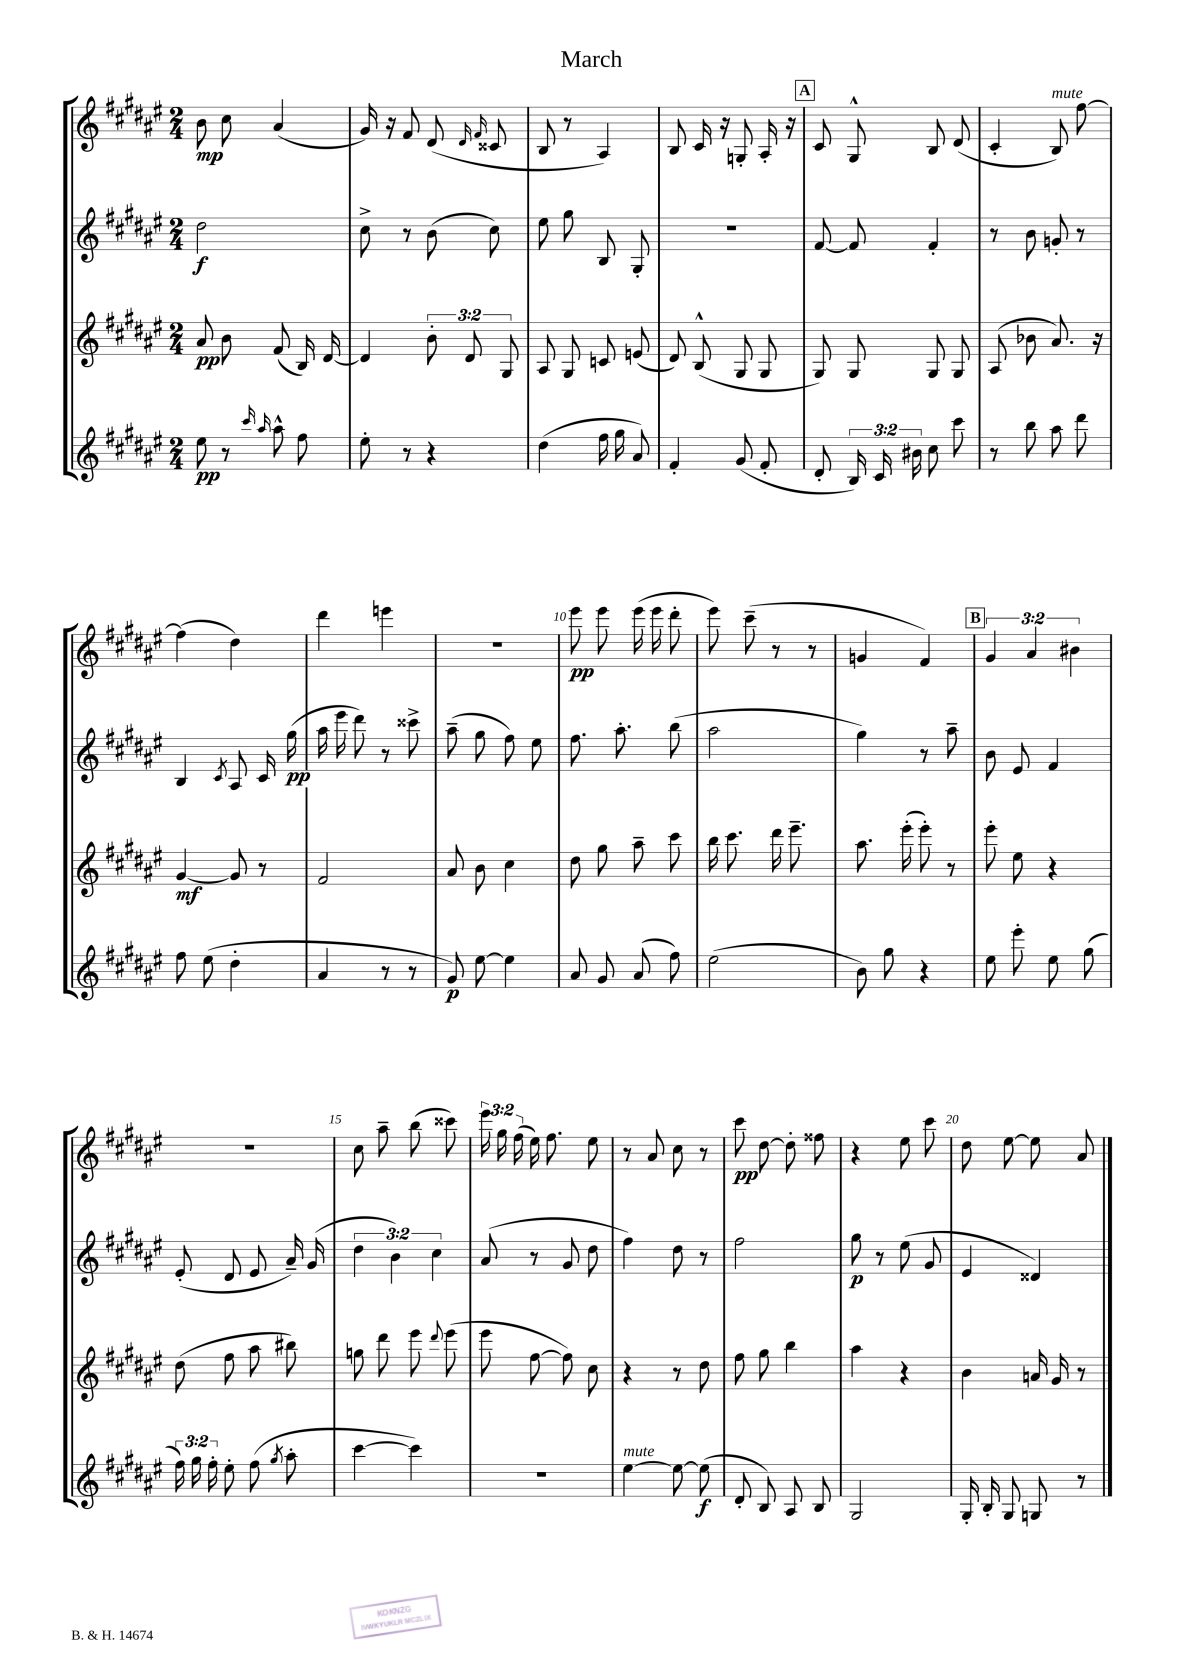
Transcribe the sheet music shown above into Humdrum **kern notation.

**kern	**dynam	**kern	**dynam	**kern	**dynam	**kern	**dynam
*part4	*part4	*part3	*part3	*part2	*part2	*part1	*part1
*staff4	*staff4	*staff3	*staff3	*staff2	*staff2	*staff1	*staff1
*clefG2	*	*clefG2	*	*clefG2	*	*clefG2	*
*k[f#c#g#d#a#e#]	*	*k[f#c#g#d#a#e#]	*	*k[f#c#g#d#a#e#]	*	*k[f#c#g#d#a#e#]	*
*M2/4	*	*M2/4	*	*M2/4	*	*M2/4	*
=1	=1	=1	=1	=1	=1	=1	=1
8ee#\	pp	8a#/	pp	2dd#\	f	8b\	mp
8r	.	8b\	.	.	.	8cc#\	.
16qqccc#/	.	.	.	.	.	.	.
16qqaa#/	.	.	.	.	.	.	.
8aa#^^\	.	(8f#/	.	.	.	(4a#/	.
8ff#\	.	16B/)	.	.	.	.	.
.	.	[16d#/	.	.	.	.	.
=2	=2	=2	=2	=2	=2	=2	=2
8ee#'\	.	4d#/]	.	8cc#^\	.	16g#/)	.
.	.	.	.	.	.	16r	.
8r	.	.	.	8r	.	8f#/	.
4r	.	12b'\	.	(8b\	.	(8d#/	.
.	.	12d#/	.	.	.	.	.
.	.	.	.	.	.	16qqd#/	.
.	.	.	.	.	.	16qqf#/	.
.	.	.	.	8cc#\)	.	8c##X/	.
.	.	12G#/	.	.	.	.	.
=3	=3	=3	=3	=3	=3	=3	=3
(4dd#\	.	8A#/	.	8ee#\	.	8B/	.
.	.	8G#/	.	8gg#\	.	8r	.
16ff#\	.	8cn/	.	8B/	.	4A#/)	.
16gg#\	.	.	.	.	.	.	.
8a#/)	.	(8en/	.	8G#'/	.	.	.
=4	=4	=4	=4	=4	=4	=4	=4
4f#'/	.	8d#/)	.	2r	.	8B/	.
.	.	(8B^^/	.	.	.	16c#/	.
.	.	.	.	.	.	16r	.
(8g#/	.	8G#/	.	.	.	8Gn'/	.
8f#'/	.	8G#/	.	.	.	16A#'/	.
.	.	.	.	.	.	16r	.
!!LO:REH:place=s1:t=A
=5	=5	=5	=5	=5	=5	=5	=5
8d#'/	.	8G#/)	.	[8f#/	.	8c#/	.
24B/)	.	8G#/	.	8f#/]	.	8G#^^/	.
24c#/	.	.	.	.	.	.	.
24b#X\	.	.	.	.	.	.	.
8cc#\	.	8G#/	.	4f#'/	.	8B/	.
8ccc#\	.	8G#/	.	.	.	(8d#/	.
=6	=6	=6	=6	=6	=6	=6	=6
8r	.	(8A#/	.	8r	.	4c#'/	.
8bb\	.	8b-X\	.	8b\	.	.	.
!	!	!	!	!	!	!LO:TX:a:i:t=mute	!
8aa#\	.	8.a#/)	.	8gn'/	.	8B/)	.
8ddd#\	.	.	.	8r	.	[8ff#\	.
.	.	16r	.	.	.	.	.
!!LO:LB:g=z
=7	=7	=7	=7	=7	=7	=7	=7
8ff#\	.	[4g#/	mf	4B/	.	(4ff#\]	.
(8ee#\	.	.	.	.	.	.	.
.	.	.	.	8qc#/	.	.	.
4dd#'\	.	8g#/]	.	8A#/	.	4dd#\)	.
.	.	8r	.	16c#/	.	.	.
.	.	.	.	(16gg#\	pp	.	.
=8	=8	=8	=8	=8	=8	=8	=8
4a#/	.	2f#/	.	16aa#\	.	4ddd#\	.
.	.	.	.	16eee#\	.	.	.
.	.	.	.	8ddd#\)	.	.	.
8r	.	.	.	8r	.	4eeen\	.
8r	.	.	.	8ccc##X^\	.	.	.
=9	=9	=9	=9	=9	=9	=9	=9
8g#/)	p	8a#/	.	(8aa#~\	.	2r	.
[8ee#\	.	8b\	.	8gg#\	.	.	.
4ee#\]	.	4cc#\	.	8ff#\)	.	.	.
.	.	.	.	8ee#\	.	.	.
=10	=10	=10	=10	=10	=10	=10	=10
8a#/	.	8dd#\	.	8.ff#\	.	8eee#\	pp
8g#/	.	8gg#\	.	.	.	8eee#\	.
.	.	.	.	8.aa#'\	.	.	.
(8a#/	.	8aa#~\	.	.	.	(16eee#\	.
.	.	.	.	.	.	16eee#\	.
8ff#\)	.	8ccc#\	.	(8bb\	.	8ddd#'\	.
=11	=11	=11	=11	=11	=11	=11	=11
(2ee#\	.	16bb\	.	2aa#\	.	8eee#\)	.
.	.	8.ccc#\	.	.	.	.	.
.	.	.	.	.	.	(8ccc#~\	.
.	.	16ddd#\	.	.	.	8r	.
.	.	8.eee#~\	.	.	.	.	.
.	.	.	.	.	.	8r	.
=12	=12	=12	=12	=12	=12	=12	=12
8b\)	.	8.aa#\	.	4gg#\)	.	4gn/	.
8gg#\	.	.	.	.	.	.	.
.	.	(16eee#'\	.	.	.	.	.
4r	.	8eee#'\)	.	8r	.	4f#/)	.
.	.	8r	.	8aa#~\	.	.	.
!!LO:REH:place=s1:t=B
=13	=13	=13	=13	=13	=13	=13	=13
8ee#\	.	8eee#'\	.	8b\	.	6g#/	.
8eee#'\	.	8ee#\	.	8e#/	.	.	.
.	.	.	.	.	.	6a#/	.
8ee#\	.	4r	.	4f#/	.	.	.
.	.	.	.	.	.	6b#X\	.
(8gg#\	.	.	.	.	.	.	.
!!LO:LB:g=z
=14	=14	=14	=14	=14	=14	=14	=14
24ff#\)	.	(8dd#\	.	(8e#'/	.	2r	.
24gg#\	.	.	.	.	.	.	.
24ff#'\	.	.	.	.	.	.	.
8ee#'\	.	8ff#\	.	8d#/	.	.	.
(8ff#\	.	8aa#\	.	8e#/	.	.	.
8qgg#/	.	.	.	.	.	.	.
8aa#'\	.	8bb#X\)	.	16a#~/)	.	.	.
.	.	.	.	(16g#/	.	.	.
=15	=15	=15	=15	=15	=15	=15	=15
[4ccc#\	.	8ggn\	.	6dd#\	.	8cc#\	.
.	.	8ddd#\	.	.	.	8aa#~\	.
.	.	.	.	6b\)	.	.	.
4ccc#\])	.	8eee#\	.	.	.	(8bb\	.
.	.	.	.	6cc#\	.	.	.
.	.	8qqddd#/	.	.	.	.	.
.	.	(8eee#\	.	.	.	8ccc##X\)	.
=16	=16	=16	=16	=16	=16	=16	=16
2r	.	8eee#\	.	(8a#/	.	24eee#\	.
.	.	.	.	.	.	24gg#\	.
.	.	.	.	.	.	(24ff#\	.
.	.	[8ff#\	.	8r	.	16ee#\)	.
.	.	.	.	.	.	8.ff#\	.
.	.	8ff#\])	.	8g#/	.	.	.
.	.	8cc#\	.	8dd#\	.	8ee#\	.
=17	=17	=17	=17	=17	=17	=17	=17
!LO:TX:a:i:t=mute	!	!	!	!	!	!	!
[4ee#\	.	4r	.	4ff#\)	.	8r	.
.	.	.	.	.	.	8a#/	.
8ee#\_	.	8r	.	8dd#\	.	8cc#\	.
(8ee#\]	f	8dd#\	.	8r	.	8r	.
=18	=18	=18	=18	=18	=18	=18	=18
8d#'/	.	8ff#\	.	2ff#\	.	8ccc#\	pp
8B/)	.	8gg#\	.	.	.	[8dd#\	.
8A#/	.	4bb\	.	.	.	8dd#'\]	.
8B/	.	.	.	.	.	8ff##X\	.
=19	=19	=19	=19	=19	=19	=19	=19
2G#/	.	4aa#\	.	8gg#\	p	4r	.
.	.	.	.	8r	.	.	.
.	.	4r	.	(8ee#\	.	8ee#\	.
.	.	.	.	8g#/	.	8ccc#\	.
=20	=20	=20	=20	=20	=20	=20	=20
16G#'/	.	4b\	.	4e#/	.	8dd#\	.
16B'/	.	.	.	.	.	.	.
8G#/	.	.	.	.	.	[8ee#\	.
8Gn/	.	16an/	.	4d##X/)	.	8ee#\]	.
.	.	16g#/	.	.	.	.	.
8r	.	8r	.	.	.	8a#/	.
==	==	==	==	==	==	==	==
*-	*-	*-	*-	*-	*-	*-	*-
